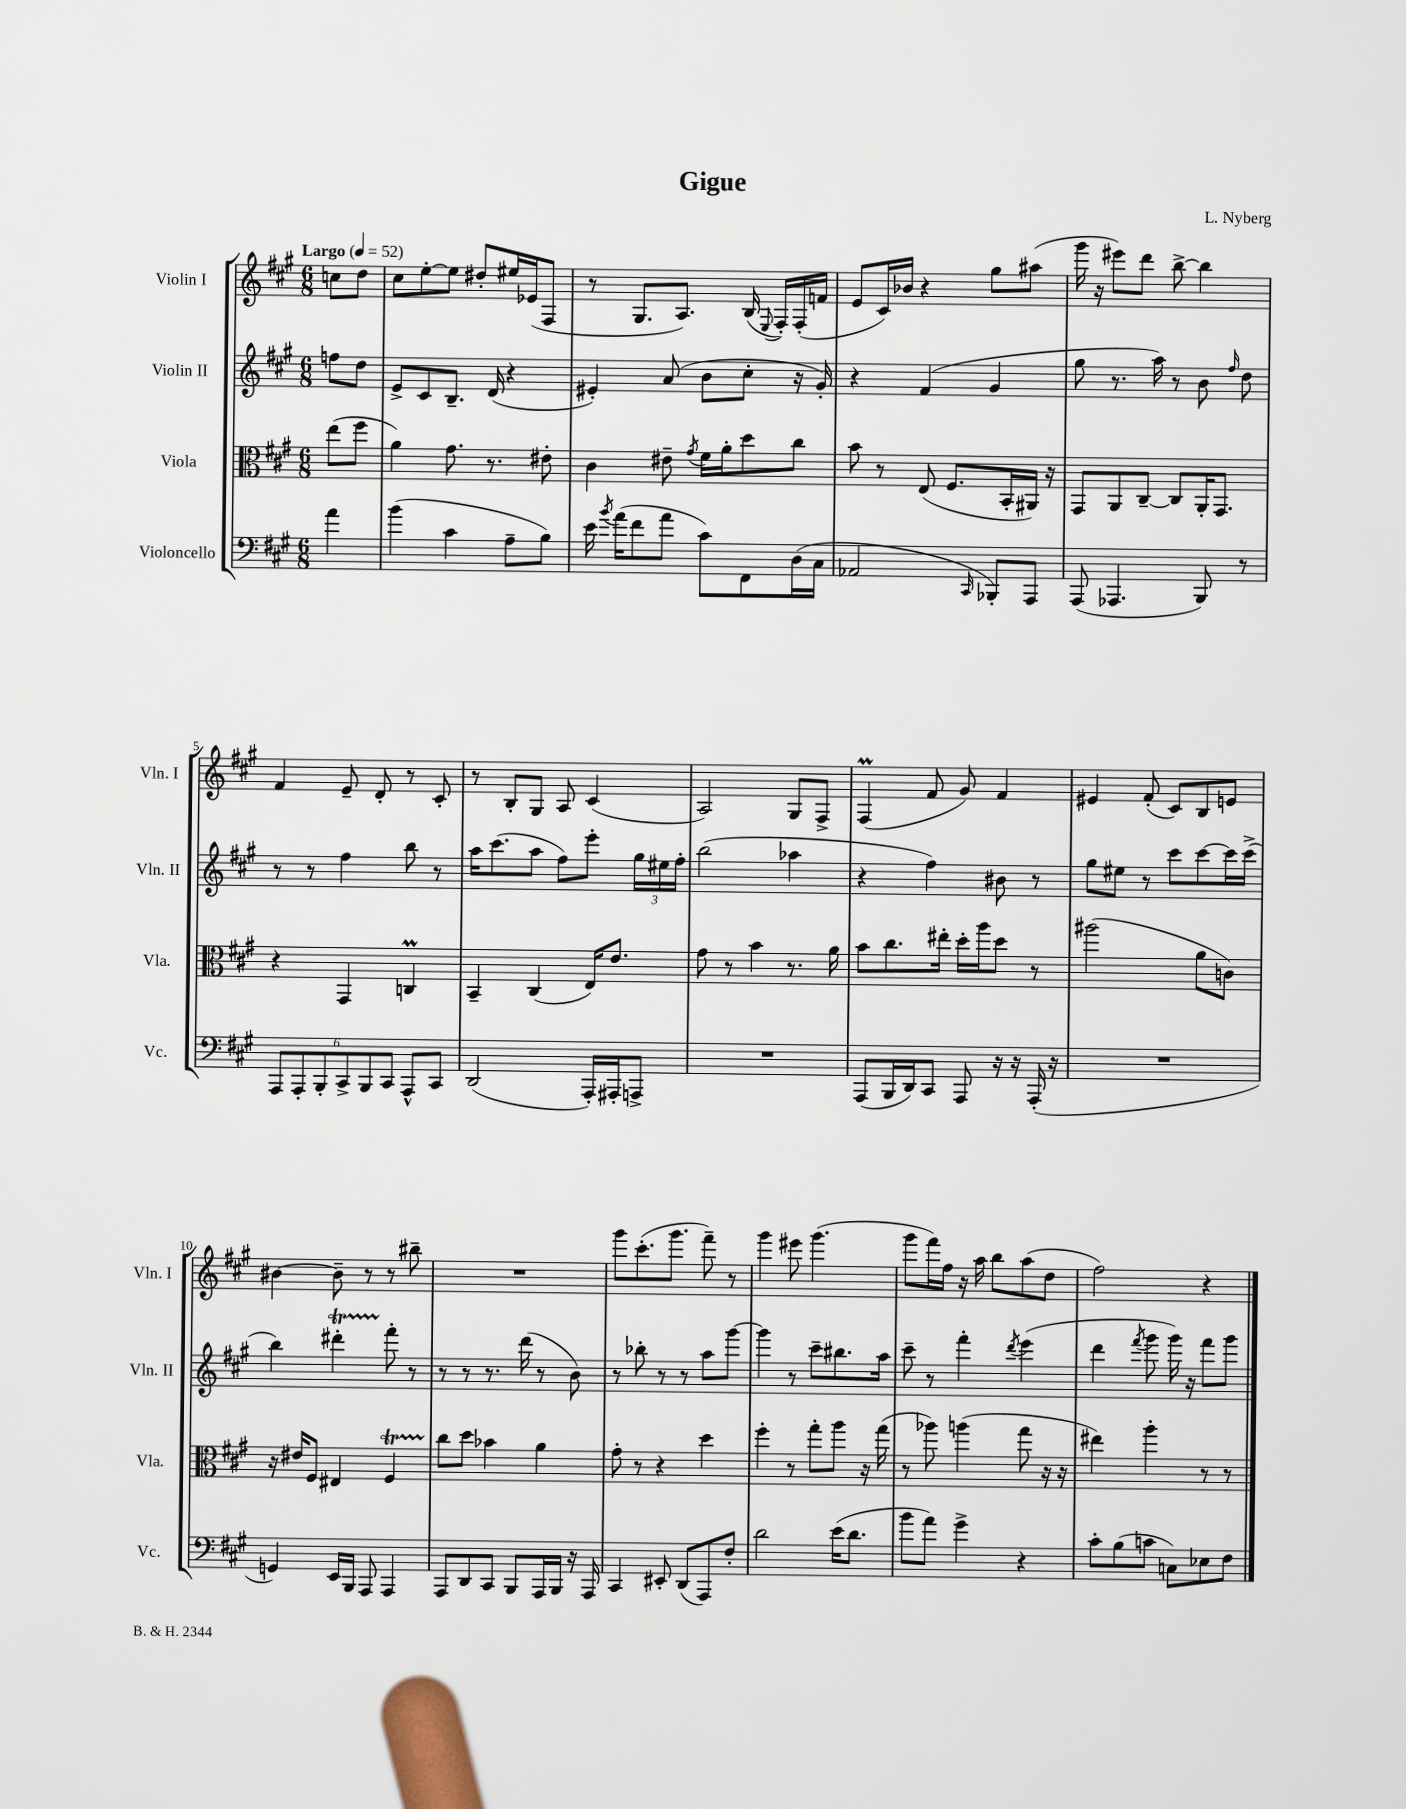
\header { title = "Gigue" composer = "L. Nyberg" }
<<
\new StaffGroup <<
\new Staff = "s0" \with { instrumentName = "Violin I" shortInstrumentName = "Vln. I" } {
    \clef treble \key a \major \numericTimeSignature \time 6/8 \partial 4 \tempo "Largo" 4 = 52
    \autoBeamOff c''8[ d''8] |
    cis''8[ e''8~-. e''8] dis''8[-. eis''16 ees'16( fis8] |
    r8 gis8.[ a8.]) b16( \appoggiatura { e8 } fis16[-.) fis16-.( f'16] |
    e'8[ cis'16) bes'16] r4 gis''8[ ais''8]( |
    gis'''16 r16 eis'''8[) d'''8] b''8~-> b''4 |
    fis'4 e'8-- d'8-. r8 cis'8-. |
    r8 b8[-. gis8] a8 cis'4( |
    a2) gis8[ fis8]-> |
    fis4\prall( fis'8 gis'8) fis'4 |
    eis'4 fis'8-.( cis'8[) b8 e'8] |
    bis'4~ bis'8-- r8 r8 bis''8-- |
    R2. |
    gis'''8[ cis'''8.-.( gis'''8.] fis'''8--) r8 |
    gis'''4 eis'''8 gis'''4.( |
    gis'''8[ fis'''16) fis''16] r16 a''16 b''8[ a''8( d''8] |
    fis''2) r4 \bar "|." |
}
\new Staff = "s1" \with { instrumentName = "Violin II" shortInstrumentName = "Vln. II" } {
    \clef treble \key a \major \numericTimeSignature \time 6/8 \partial 4
    \autoBeamOff f''8[ d''8] |
    e'8[-> cis'8 b8.]-- d'16( r4 |
    eis'4-.) a'8( b'8[ cis''8]-. r16 gis'16-.) |
    r4 fis'4( gis'4 |
    gis''8 r8. a''16) r8 b'8 \grace { fis''16 } d''8 |
    r8 r8 fis''4 b''8 r8 |
    a''16[ cis'''8.( a''8] fis''8[) e'''8]-. \tuplet 3/2 { gis''16[ eis''16 fis''16]-. } |
    b''2( aes''4 |
    r4 fis''4) bis'8 r8 |
    gis''8[ eis''8] r8 cis'''8[ cis'''8~ cis'''16 cis'''16]->( |
    b''4) dis'''4-.\startTrillSpan fis'''8-.\stopTrillSpan r8 |
    r8 r8 r8. d'''16( r8 b'8) |
    r8 bes''8-. r8 r8 a''8[ gis'''8]~ |
    gis'''4 r8 cis'''8[-- bis''8. a''16] |
    cis'''8-- r8 fis'''4-. \acciaccatura { d'''8 } e'''4( |
    d'''4 \acciaccatura { fis'''8 } gis'''8 gis'''16) r16 fis'''8[ gis'''8] \bar "|." |
}
\new Staff = "s2" \with { instrumentName = "Viola" shortInstrumentName = "Vla." } {
    \clef alto \key a \major \numericTimeSignature \time 6/8 \partial 4
    \autoBeamOff e''8[( fis''8] |
    a'4) gis'8. r8. eis'8-. |
    cis'4 eis'8-- \acciaccatura { gis'8 } fis'16[ a'16-. d''8 cis''8] |
    b'8 r8 e8( fis8.[ b,16-. ais,16]) r16 |
    gis,8[ a,8 cis8]~-- cis8[ a,16-. gis,8.] |
    r4 gis,4 c4\prall |
    b,4-- cis4( e16[) e'8.] |
    gis'8 r8 b'4 r8. a'16 |
    b'8[ cis''8. eis''16]-. d''16[-. a''16 d''8] r8 |
    ais''2( a'8[ c'8]) |
    r16 eis'16[ fis8] eis4 fis4\startTrillSpan |
    cis''8[\stopTrillSpan d''8] bes'4 a'4 |
    gis'8-. r8 r4 d''4 |
    fis''4-. r8 gis''8[-. a''8] r16 gis''16( |
    r8 aes''8) a''4( gis''8 r16 r16 |
    eis''4) a''4-. r8 r8 \bar "|." |
}
\new Staff = "s3" \with { instrumentName = "Violoncello" shortInstrumentName = "Vc." } {
    \clef bass \key a \major \numericTimeSignature \time 6/8 \partial 4
    \autoBeamOff a'4 |
    b'4( cis'4 a8[-- b8]) |
    e'16 \acciaccatura { b'8 } a'16[( fis'8 a'8] cis'8[) fis,8 d16( cis16] |
    aes,2 \grace { cis,16 } bes,,8[-.) a,,8] |
    a,,8( aes,,4. b,,8) r8 |
    \tuplet 6/4 { a,,8[ a,,8-. b,,8-. cis,8-> b,,8 cis,8] } a,,8[-^ cis,8] |
    d,2( a,,16[-.) ais,,16-. a,,8]-> |
    R2. |
    a,,8[( b,,16 d,16) cis,8] a,,8 r16 r16 a,,16-.( r16 |
    R2. |
    g,4) e,16[ b,,16] a,,8 a,,4 |
    a,,8[ d,8 cis,8] b,,8[ a,,16 b,,16] r16 a,,16 |
    cis,4 eis,8-. d,8[( a,,8) fis8]-. |
    d'2 e'16[( d'8.] |
    b'8[ a'8]) gis'4-> r4 |
    cis'8[-. b8( c'8] c8[) ees8 fis8] \bar "|." |
}
>>
>>
